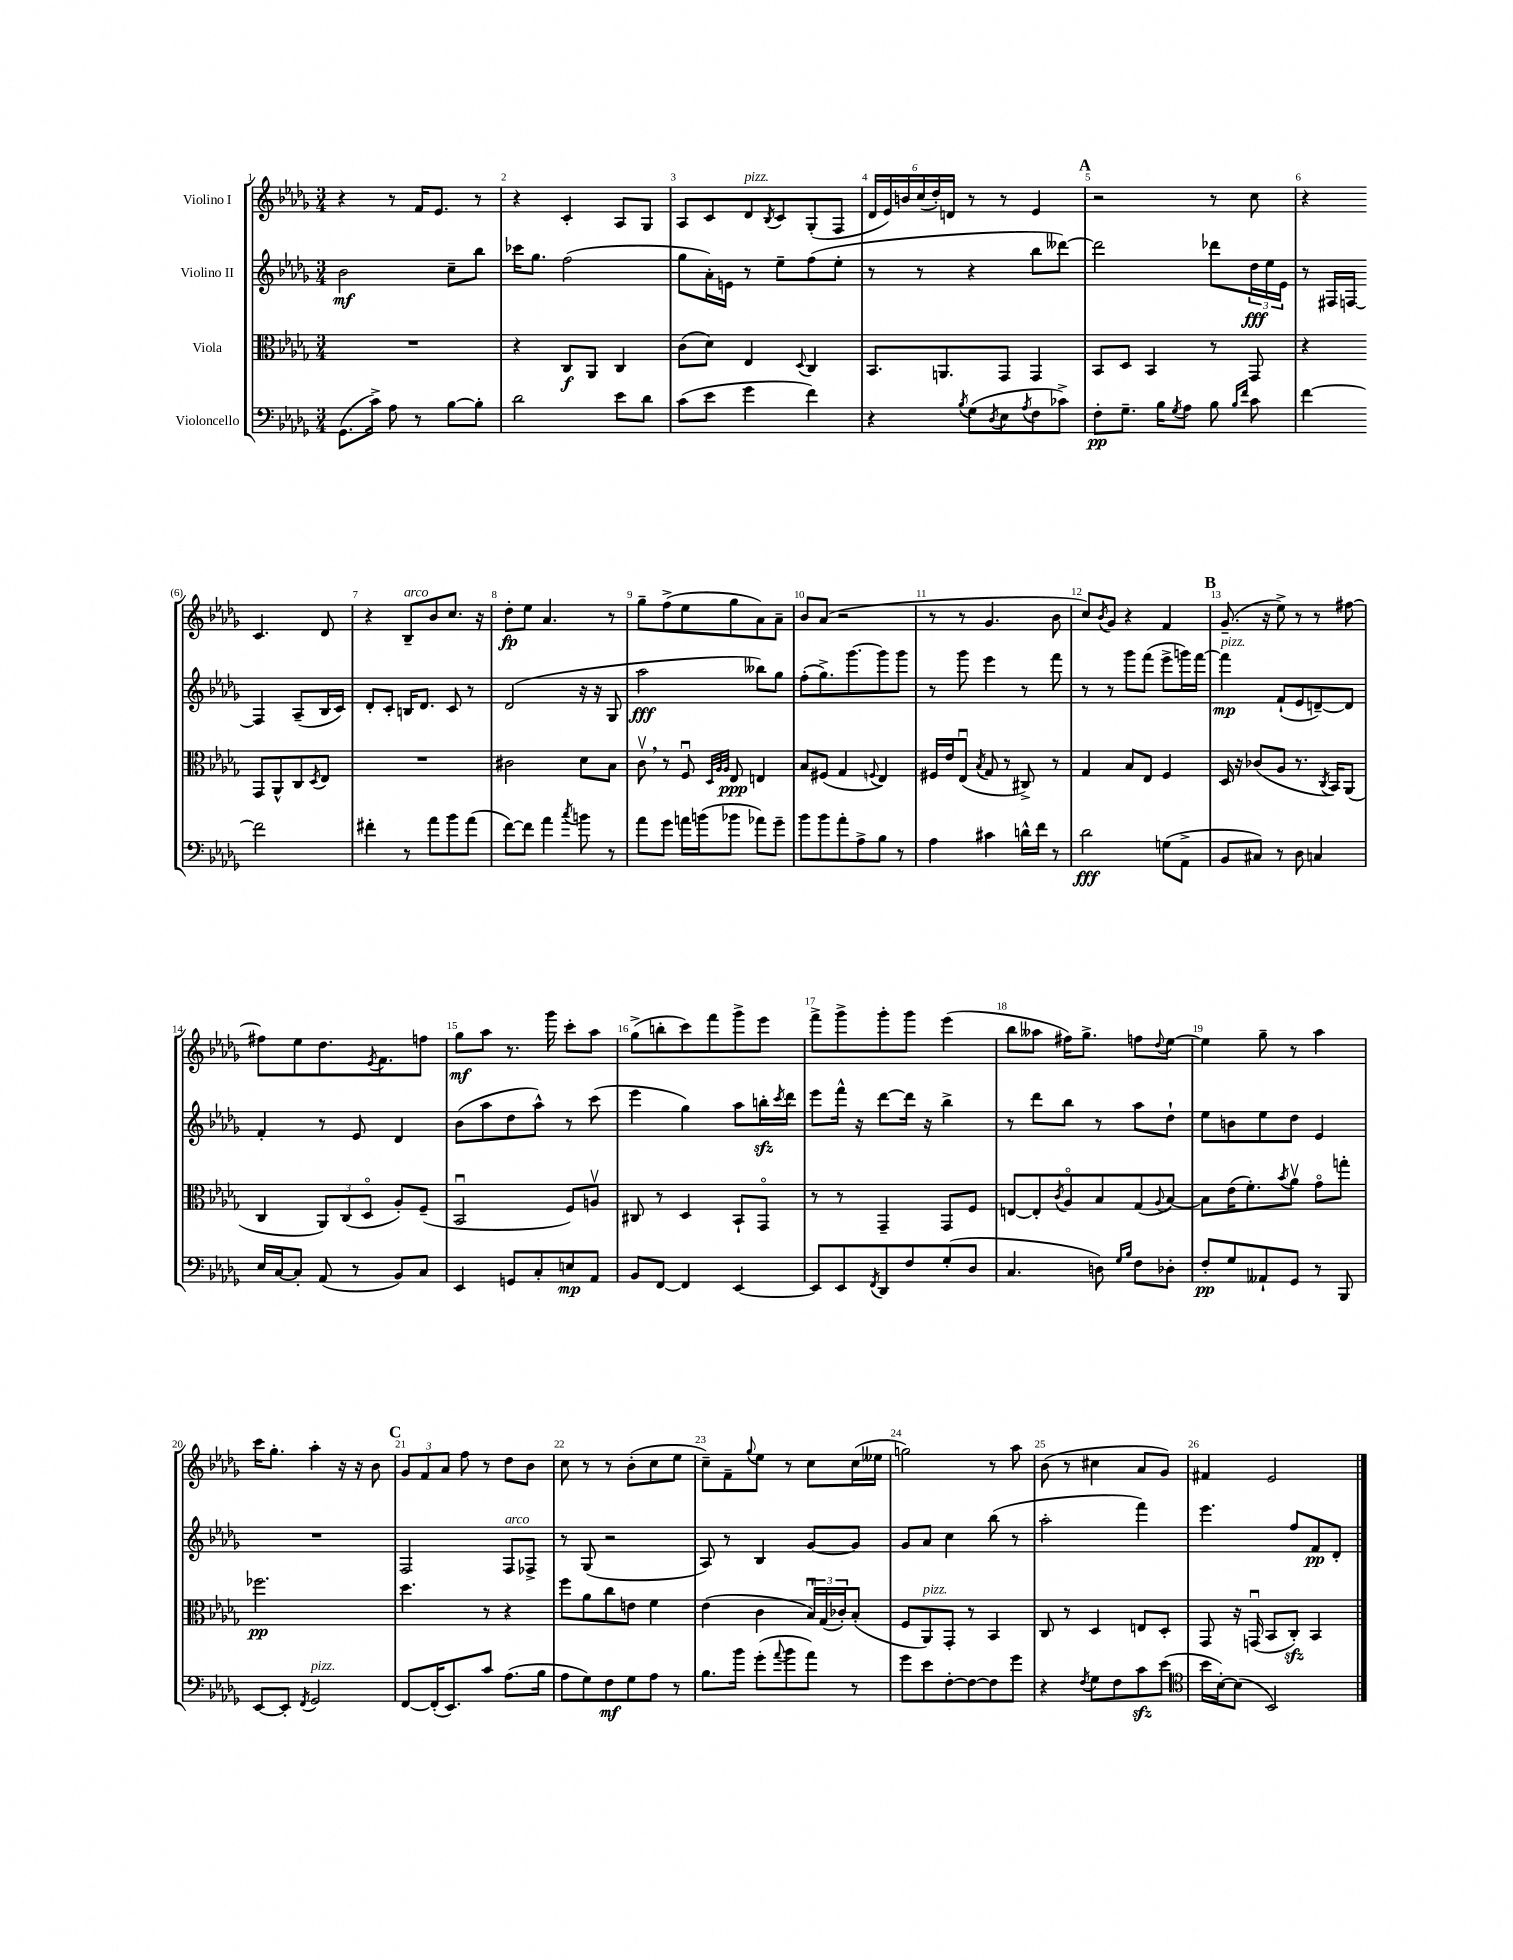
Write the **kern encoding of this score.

**kern	**dynam	**kern	**dynam	**kern	**dynam	**kern	**dynam
*part4	*part4	*part3	*part3	*part2	*part2	*part1	*part1
*staff4	*staff4	*staff3	*staff3	*staff2	*staff2	*staff1	*staff1
*I"Violoncello	*	*I"Viola	*	*I"Violino II	*	*I"Violino I	*
*clefF4	*	*clefC3	*	*clefG2	*	*clefG2	*
*k[b-e-a-d-g-]	*	*k[b-e-a-d-g-]	*	*k[b-e-a-d-g-]	*	*k[b-e-a-d-g-]	*
*M3/4	*	*M3/4	*	*M3/4	*	*M3/4	*
=1	=1	=1	=1	=1	=1	=1	=1
(8.GG-\L	.	2.r	.	2b-\	mf	4r	.
16c^\Jk)	.	.	.	.	.	.	.
8A-\	.	.	.	.	.	8r	.
8r	.	.	.	.	.	16f/KL	.
.	.	.	.	.	.	8.e-/J	.
[8B-\L	.	.	.	8cc~\L	.	.	.
8B-'\J]	.	.	.	8bb-\J	.	8r	.
=2	=2	=2	=2	=2	=2	=2	=2
2d-\	.	4r	.	16ccc-X\KL	.	4r	.
.	.	.	.	8.gg-\J	.	.	.
.	.	8C/L	f	(2ff\	.	4c'/	.
.	.	8AA-/J	.	.	.	.	.
8e-\L	.	4C/	.	.	.	8A-/L	.
8d-\J	.	.	.	.	.	8G-/J	.
=3	=3	=3	=3	=3	=3	=3	=3
(8c\L	.	(8c\L	.	8gg-\L	.	8A-/L	.
8e-\J	.	8d-\J)	.	16a-'\L)	.	8c/	.
.	.	.	.	16en\JJ	.	.	.
!	!	!	!	!	!	!LO:TX:a:i:t=pizz.	!
4g-\	.	4E-/	.	8r	.	8d-/	.
.	.	.	.	.	.	8qB-/	.
.	.	.	.	8ee-~\L	.	8c/	.
.	.	8qqD-/	.	.	.	.	.
4f\)	.	4C/	.	(8ff\	.	(8G-'/	.
.	.	.	.	8ee-'\J	.	8F/J	.
=4	=4	=4	=4	=4	=4	=4	=4
4r	.	8.BB-/L	.	8r	.	24d-/LL	.
.	.	.	.	.	.	24e-/)	.
.	.	.	.	.	.	24bn/	.
.	.	.	.	8r	.	(24cc/	.
.	.	.	.	.	.	24dd-'/)	.
.	.	8.AAn/	.	.	.	.	.
.	.	.	.	.	.	24dn/JJ	.
8qB-/	.	.	.	.	.	.	.
(8G-\L	.	.	.	4r	.	8r	.
8qD-/	.	.	.	.	.	.	.
8E-\	.	8GG-/J	.	.	.	8r	.
8qA-/	.	.	.	.	.	.	.
8F\	.	4GG-/	.	8bb-\L	.	4e-/	.
8c-X^\J)	.	.	.	[8ddd--X\J)	.	.	.
!!LO:REH:place=s1:t=A
=5	=5	=5	=5	=5	=5	=5	=5
8F'\L	pp	8BB-/L	.	2ddd--\]	.	2r	.
8.G-~\J	.	8D-/J	.	.	.	.	.
.	.	4BB-/	.	.	.	.	.
16B-\KL	.	.	.	.	.	.	.
8qG-/	.	.	.	.	.	.	.
8A-\J	.	.	.	.	.	.	.
8B-\	.	8r	.	8ddd-X\L	.	8r	.
16qqB-/LL	.	.	.	.	.	.	.
16qqf/JJ	.	.	.	.	.	.	.
8c\	.	8GG-/	.	24dd-\L	fff	8cc\	.
.	.	.	.	24ee-\	.	.	.
.	.	.	.	24e-\JJ	.	.	.
=6	=6	=6	=6	=6	=6	=6	=6
[4f\	.	4r	.	8r	.	4r	.
.	.	.	.	16F#X/LL	.	.	.
.	.	.	.	[16Fn/JJ	.	.	.
2f\]	.	8GG-/L	.	4F/]	.	4.c/	.
.	.	8AA-^^/	.	.	.	.	.
.	.	8C/	.	(8A-~/L	.	.	.
.	.	8qD-/	.	.	.	.	.
.	.	8E-/J	.	16B-/L	.	8d-/	.
.	.	.	.	16c/JJ)	.	.	.
!!LO:LB:g=z
=7	=7	=7	=7	=7	=7	=7	=7
4f#X'\	.	2.r	.	8d-'/L	.	4r	.
.	.	.	.	8c'/J	.	.	.
!	!	!	!	!	!	!LO:TX:a:i:t=arco	!
8r	.	.	.	16Bn/KL	.	8B-~/L	.
.	.	.	.	8.d-/J	.	.	.
8a-\L	.	.	.	.	.	8b-/	.
8b-\	.	.	.	8c/	.	8.cc/J	.
(8a-\J	.	.	.	8r	.	.	.
.	.	.	.	.	.	16r	.
=8	=8	=8	=8	=8	=8	=8	=8
[8f\L)	.	2c#X\	.	(2d-/	.	8dd-'\L	fp
8f\J]	.	.	.	.	.	8ee-\J	.
4a-\	.	.	.	.	.	4.a-/	.
8qcc/	.	.	.	.	.	.	.
8bn\	.	8d-\L	.	16r	.	.	.
.	.	.	.	16r	.	.	.
8r	.	8B-\J	.	8G-/	.	8r	.
=9	=9	=9	=9	=9	=9	=9	=9
8a-\L	.	8cv,\	.	2aa-\	fff	8gg-~\L	.
8g-\J	.	8r	.	.	.	(8ff^\	.
16an\LL	.	8Fu/	.	.	.	8ee-\	.
(16bn\J	.	.	.	.	.	.	.
.	.	32qqD-/LLL	.	.	.	.	.
.	.	32qqA-/	.	.	.	.	.
.	.	32qqA-/JJJ	.	.	.	.	.
8b-X\J	.	8E-/	ppp	.	.	8gg-\	.
8a-X\L)	.	4En/	.	8bb--X\L)	.	8a-\)	.
8g-~\J	.	.	.	8gg-\J	.	8a-~\J	.
=10	=10	=10	=10	=10	=10	=10	=10
8b-\L	.	8B-/L	.	(8ff'\L	.	8b-/L	.
8b-\	.	(8F#X/J	.	8.gg-^\)	.	(8a-/J	.
8a-'\	.	4G-/	.	.	.	2r	.
.	.	.	.	[8.ggg-\	.	.	.
8A-^\	.	.	.	.	.	.	.
.	.	8qqFn/	.	.	.	.	.
8B-\J	.	4E-/)	.	8ggg-\]	.	.	.
8r	.	.	.	8ggg-\J	.	.	.
=11	=11	=11	=11	=11	=11	=11	=11
4A-\	.	16F#X/LL	.	8r	.	8r	.
.	.	16e-/J	.	.	.	.	.
.	.	(8E-u/J	.	8ggg-\	.	8r	.
.	.	8qB-/	.	.	.	.	.
4c#X\	.	8G-/	.	4eee-\	.	4.g-/	.
.	.	8r	.	.	.	.	.
16dn^^\LL	.	8C#X^/)	.	8r	.	.	.
16f\JJ	.	.	.	.	.	.	.
8r	.	8r	.	8fff\	.	8b-\	.
=12	=12	=12	=12	=12	=12	=12	=12
2d-\	fff	4G-/	.	8r	.	8cc/L)	.
.	.	.	.	.	.	8qb-/	.
.	.	.	.	8r	.	8g-/J	.
.	.	8B-/L	.	8ggg-\L	.	4r	.
.	.	8E-/J	.	(8fff\J	.	.	.
(8Gn\L	.	4F/	.	8eee-^\L	.	4f/	.
8AA-^\J	.	.	.	16gggn\L)	.	.	.
.	.	.	.	[16fff\JJ	.	.	.
!!LO:REH:place=s1:t=B
=13	=13	=13	=13	=13	=13	=13	=13
!	!	!	!	!LO:TX:a:i:t=pizz.	!	!	!
8BB-/L	.	16D-/	.	4fff\]	mp	(8.g-~/	.
.	.	16r	.	.	.	.	.
8C#X/J)	.	(8c-X/L	.	.	.	.	.
.	.	.	.	.	.	16r	.
8r	.	8A-/J	.	(8f`/L	.	8ee-^\)	.
8D-\	.	8.r	.	8e-/	.	8r	.
4Cn/	.	.	.	[8dn~/)	.	8r	.
.	.	8qC/	.	.	.	.	.
.	.	16BB-/KL)	.	.	.	.	.
.	.	(8AA-/J	.	8d/J]	.	[8ff#X\	.
!!LO:LB:g=z
=14	=14	=14	=14	=14	=14	=14	=14
16E-/LL	.	4C/	.	4f'/	.	8ff#X\L]	.
[16C/J	.	.	.	.	.	.	.
8C'/J]	.	.	.	.	.	8ee-\	.
(8AA-/	.	12AA-/L)	.	8r	.	8.dd-\	.
.	.	(12C/	.	.	.	.	.
8r	.	.	.	8e-/	.	.	.
.	.	12D-/J	.	.	.	.	.
.	.	.	.	.	.	8qe-/	.
.	.	.	.	.	.	8.f\	.
8BB-/L)	.	8A-'/L)	.	4d-/	.	.	.
8C/J	.	(8F~/J	.	.	.	8ffn\J	.
=15	=15	=15	=15	=15	=15	=15	=15
4EE-/	.	2BB-u/	.	(8b-\L	.	8gg-\L	mf
.	.	.	.	8aa-\	.	8aa-\J	.
8GGn/L	.	.	.	8dd-\	.	8.r	.
8C'/	.	.	.	8aa-^^\J)	.	.	.
.	.	.	.	.	.	16ggg-\	.
8En/	mp	8F/L)	.	8r	.	8ccc'\L	.
8AA-/J	.	8Anv/J	.	(8ccc\	.	8aa-\J	.
=16	=16	=16	=16	=16	=16	=16	=16
8BB-/L	.	8C#X/	.	4eee-\	.	(8gg-^\L	.
[8FF/J	.	8r	.	.	.	8bbn'\	.
4FF/]	.	4D-/	.	4gg-\)	.	8ccc\)	.
.	.	.	.	.	.	8fff\	.
[4EE-/	.	8BB-`/L	.	8aa-\L	.	8ggg-^\	.
.	.	8GG-/J	.	16bbnzz'\L	.	8eee-\J	.
.	.	.	.	8qccc/	.	.	.
.	.	.	.	16ddd-\JJ	.	.	.
=17	=17	=17	=17	=17	=17	=17	=17
8EE-/L]	.	8r	.	8eee-\L	.	8fff^\L	.
8EE-/	.	8r	.	16fff^^\Jk	.	8ggg-^\	.
.	.	.	.	16r	.	.	.
8qFF/	.	.	.	.	.	.	.
8DD-/	.	4GG-~/	.	[8ddd-\L	.	8ggg-'\	.
8F/	.	.	.	16ddd-\Jk]	.	8ggg-\J	.
.	.	.	.	16r	.	.	.
(8G-'/	.	8GG-/L	.	4bb-^\	.	(4eee-\	.
8D-/J	.	8F/J	.	.	.	.	.
=18	=18	=18	=18	=18	=18	=18	=18
4.C/	.	[8En/L	.	8r	.	8bb-\L	.
.	.	8E'/]	.	8ddd-\L	.	8aa--X\J	.
.	.	8qc/	.	.	.	.	.
.	.	8A-/	.	8bb-\J	.	16ff#X\KL)	.
.	.	.	.	.	.	8.gg-^\J	.
8Dn\)	.	8B-/	.	8r	.	.	.
16qqG-/LL	.	.	.	.	.	.	.
16qqB-/JJ	.	.	.	.	.	.	.
8F\L	.	(8G-/	.	8aa-\L	.	8ffn\L	.
.	.	8qqA-/	.	.	.	8qqdd-/	.
8D-X'\J	.	[8B-/J)	.	8dd-`\J	.	[8ee-\J	.
=19	=19	=19	=19	=19	=19	=19	=19
8F'/L	pp	8B-\L]	.	8ee-\L	.	4ee-\]	.
8G-/	.	(16e-\K	.	8bn\	.	.	.
.	.	8.f'\)	.	.	.	.	.
8AA--X`/	.	.	.	8ee-\	.	8gg-~\	.
.	.	8qb-/	.	.	.	.	.
8GG-/J	.	8a-v\J	.	8dd-\J	.	8r	.
8r	.	8g-\L	.	4e-/	.	4aa-\	.
8BBB-/	.	8ggn'\J	.	.	.	.	.
!!LO:LB:g=z
=20	=20	=20	=20	=20	=20	=20	=20
[8EE-/L	.	2.ff-X\	pp	2.r	.	16ccc\KL	.
.	.	.	.	.	.	8.gg-'\J	.
8EE-'/J]	.	.	.	.	.	.	.
8qFF/	.	.	.	.	.	.	.
!LO:TX:a:i:t=pizz.	!	!	!	!	!	!	!
2GG-/	.	.	.	.	.	4aa-'\	.
.	.	.	.	.	.	16r	.
.	.	.	.	.	.	16r	.
.	.	.	.	.	.	8b-\	.
!!LO:REH:place=s1:t=C
=21	=21	=21	=21	=21	=21	=21	=21
[8FF/L	.	4.dd-\	.	2F/	.	12g-/L	.
.	.	.	.	.	.	12f/	.
(16FF'/K]	.	.	.	.	.	.	.
.	.	.	.	.	.	12a-/J	.
8.EE-/)	.	.	.	.	.	.	.
.	.	.	.	.	.	8ff\	.
8c/J	.	8r	.	.	.	8r	.
!	!	!	!	!LO:TX:a:i:t=arco	!	!	!
(8.A-\L	.	4r	.	8F/L	.	8dd-\L	.
.	.	.	.	8F-X^/J	.	8b-\J	.
16B-\Jk	.	.	.	.	.	.	.
=22	=22	=22	=22	=22	=22	=22	=22
8A-\L	.	8ff\L	.	8r	.	8cc\	.
8G-\)	.	8a-\	.	(8G-/	.	8r	.
8F\	mf	8cc\	.	2r	.	8r	.
8G-\	.	8en\J	.	.	.	(8b-'\L	.
8A-\J	.	4f\	.	.	.	8cc\	.
8r	.	.	.	.	.	8ee-\J	.
=23	=23	=23	=23	=23	=23	=23	=23
8.B-\L	.	(4e-\	.	8A-/)	.	8cc~\L)	.
.	.	.	.	8r	.	8f~\	.
16b-\Jk	.	.	.	.	.	.	.
.	.	.	.	.	.	8qqgg-/	.
(8g-'\L	.	4c\	.	4B-/	.	8ee-\J	.
8qqa-/	.	.	.	.	.	.	.
8b-\	.	.	.	.	.	8r	.
8a-\J)	.	24B-u/LL)	.	[8g-/L	.	8cc\L	.
.	.	(24G-/	.	.	.	.	.
.	.	24c-X'/J)	.	.	.	.	.
8r	.	(8B-'/J	.	8g-/J]	.	(16cc\L	.
.	.	.	.	.	.	16ee--X\JJ	.
=24	=24	=24	=24	=24	=24	=24	=24
8g-\L	.	8F/L	.	8g-/L	.	2ggn\)	.
!	!	!LO:TX:a:i:t=pizz.	!	!	!	!	!
8e-\	.	8AA-/)	.	8a-/J	.	.	.
[8F'\	.	8GG-'/J	.	4cc\	.	.	.
8F\_	.	8r	.	.	.	.	.
8F\]	.	4BB-/	.	(8bb-\	.	8r	.
8g-\J	.	.	.	8r	.	8aa-\	.
=25	=25	=25	=25	=25	=25	=25	=25
4r	.	8C/	.	2aa-'\	.	(8b-\	.
.	.	8r	.	.	.	8r	.
8qF/	.	.	.	.	.	.	.
8G-\L	.	4D-/	.	.	.	4cc#X\	.
8F\	.	.	.	.	.	.	.
8czz\	.	8En/L	.	4fff\)	.	8a-/L	.
(8e-\J	.	8D-'/J	.	.	.	8g-/J)	.
=26	=26	=26	=26	=26	=26	=26	=26
*clefC4	*	*	*	*	*	*	*
16b-\LL	.	8GG-/	.	4.eee-\	.	4f#X/	.
[16B-'\J)	.	.	.	.	.	.	.
(8B-\J]	.	16r	.	.	.	.	.
.	.	(16GGnu/	.	.	.	.	.
2BB-/)	.	8BB-/L	.	.	.	2e-/	.
.	.	8Czz'/J)	.	8ff/L	.	.	.
.	.	4BB-/	.	8f/	pp	.	.
.	.	.	.	8d-'/J	.	.	.
==	==	==	==	==	==	==	==
*-	*-	*-	*-	*-	*-	*-	*-
